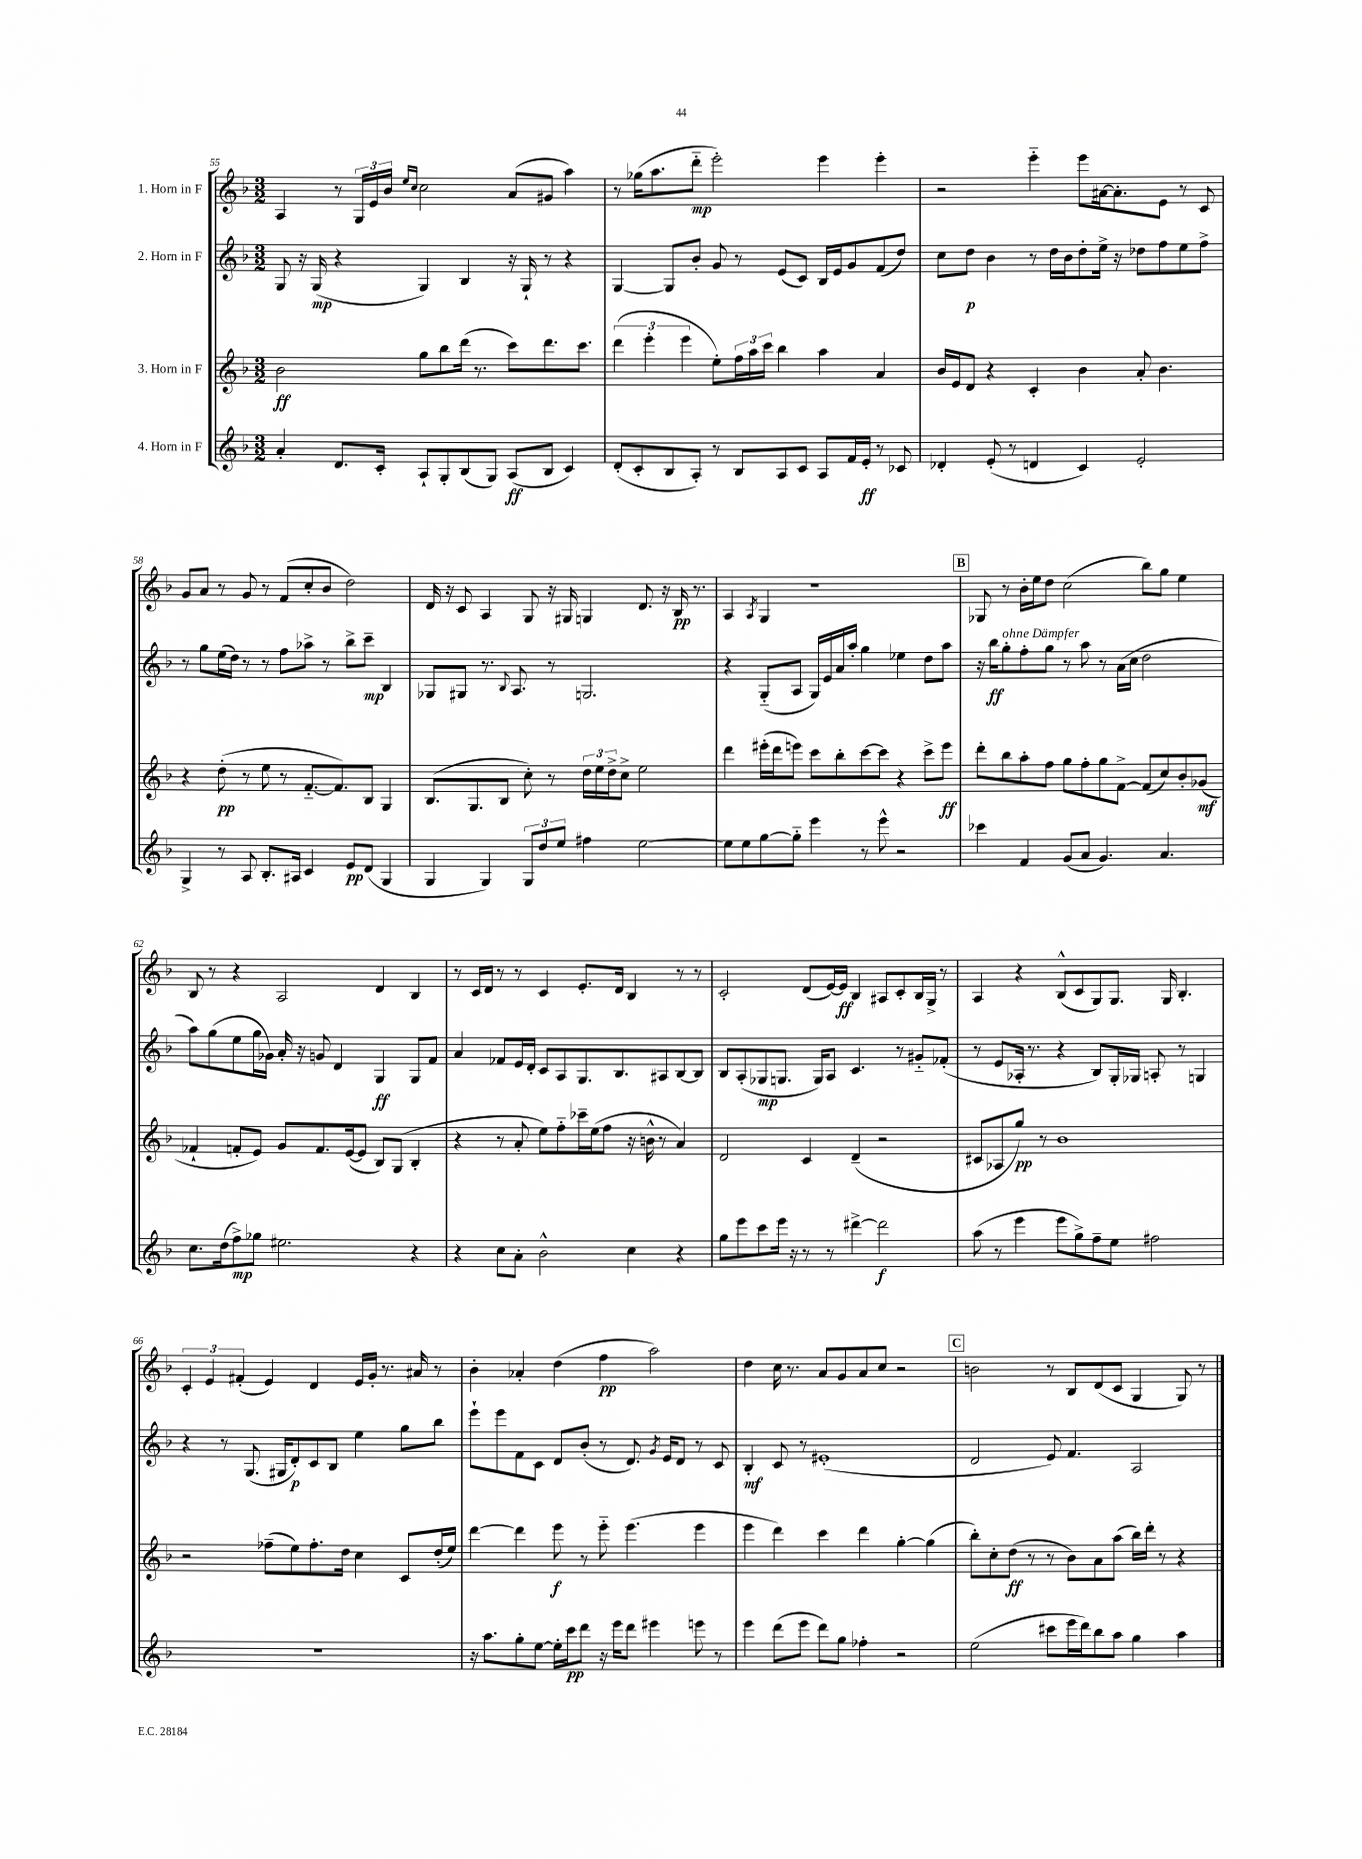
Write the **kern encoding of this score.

**kern	**dynam	**kern	**dynam	**kern	**dynam	**kern	**dynam
*part4	*part4	*part3	*part3	*part2	*part2	*part1	*part1
*staff4	*staff4	*staff3	*staff3	*staff2	*staff2	*staff1	*staff1
*I"4. Horn in F	*	*I"3. Horn in F	*	*I"2. Horn in F	*	*I"1. Horn in F	*
*clefG2	*	*clefG2	*	*clefG2	*	*clefG2	*
*k[b-]	*	*k[b-]	*	*k[b-]	*	*k[b-]	*
*M3/2	*	*M3/2	*	*M3/2	*	*M3/2	*
=55	=55	=55	=55	=55	=55	=55	=55
4a'/	.	2b-\	ff	8G/	.	4A/	.
.	.	.	.	16r	.	.	.
.	.	.	.	(16G/	mp	.	.
8.d/L	.	.	.	4r	.	8r	.
.	.	.	.	.	.	24G/LL	.
.	.	.	.	.	.	24e/	.
16c'/Jk	.	.	.	.	.	.	.
.	.	.	.	.	.	24b-/JJ	.
.	.	.	.	.	.	16qqee/LL	.
.	.	.	.	.	.	16qqcc/JJ	.
8A`/L	.	8gg\L	.	4G/)	.	2cc\	.
8G'/	.	8bb-\	.	.	.	.	.
(8B-/	.	(16ddd\Jk	.	4B-/	.	.	.
.	.	8.r	.	.	.	.	.
8G/J)	.	.	.	.	.	.	.
(8A/L	ff	8ccc\L)	.	16r	.	(8a/L	.
.	.	.	.	16G`/	.	.	.
8B-/J	.	8.ddd\	.	8r	.	8g#X/J	.
4c/)	.	.	.	4r	.	4aa\)	.
.	.	8.ccc\J	.	.	.	.	.
=56	=56	=56	=56	=56	=56	=56	=56
(8d'/L	.	(6ddd\	.	[4G/	.	8r	.
8c'/	.	.	.	.	.	(16gg-X\KL	.
.	.	6eee'\	.	.	.	.	.
.	.	.	.	.	.	8.aa\	.
8B-/	.	.	.	8G/L]	.	.	.
.	.	6eee\	.	.	.	.	.
8A'/J)	.	.	.	8b-'/J	.	8ddd\J	mp
8r	.	8ee'\L)	.	8g/	.	2eee'\)	.
8B-/L	.	24ff\L	.	8r	.	.	.
.	.	24aa\	.	.	.	.	.
.	.	24ccc\JJ	.	.	.	.	.
8A/	.	4bb-\	.	(8e/L	.	.	.
8c/J	.	.	.	8c/J)	.	.	.
8A/L	.	4aa\	.	16B-/LL	.	4eee\	.
.	.	.	.	16e/J	.	.	.
16f/L	.	.	.	8g/	.	.	.
16e'/JJ	ff	.	.	.	.	.	.
8r	.	4a/	.	(8f/	.	4eee'\	.
8c-X/	.	.	.	8dd/J)	.	.	.
=57	=57	=57	=57	=57	=57	=57	=57
4d-X'/	.	16b-/LL	.	8cc\L	.	2r	.
.	.	16e/J	.	.	.	.	.
.	.	8d/J	.	8dd\J	p	.	.
(8e'/	.	4r	.	4b-\	.	.	.
8r	.	.	.	.	.	.	.
4dn/	.	4c'/	.	8r	.	4eee\	.
.	.	.	.	16dd\LL	.	.	.
.	.	.	.	16b-\J	.	.	.
4c/)	.	4b-\	.	8dd'\	.	8eee\L	.
.	.	.	.	16ee^\Jk	.	[16a#X\k	.
.	.	.	.	16r	.	8.a#'\]	.
2e'/	.	8a'/	.	8dd-X\L	.	.	.
.	.	4.b-\	.	8ff\	.	8e\J	.
.	.	.	.	8ee\	.	8r	.
.	.	.	.	8ff^\J	.	8c/	.
!!LO:LB:g=z
=58	=58	=58	=58	=58	=58	=58	=58
4G^/	.	4r	.	8r	.	8g/L	.
.	.	.	.	8gg\L	.	8a/J	.
8r	.	(8dd'\	pp	(16ee\L	.	8r	.
.	.	.	.	16dd\JJ)	.	.	.
8A/	.	8r	.	8r	.	8g/	.
8.B-'/L	.	8ee\	.	8r	.	8r	.
.	.	8r	.	8ff\L	.	(8f/L	.
16A#X/Jk	.	.	.	.	.	.	.
4c/	.	[8.f/L	.	8aa-X^\J	.	8cc'/	.
.	.	.	.	8r	.	8b-/J	.
.	.	8.f/])	.	.	.	.	.
8e/L	pp	.	.	8bb-^\L	.	2dd\)	.
(8d/J	.	8B-/J	.	8ccc~\J	mp	.	.
4G/	.	4G/	.	4B-/	.	.	.
=59	=59	=59	=59	=59	=59	=59	=59
4G/	.	(8.B-/L	.	8G-X/L	.	16d/	.
.	.	.	.	.	.	16r	.
.	.	.	.	8G#X/J	.	8c/	.
.	.	8.G/	.	.	.	.	.
4G/)	.	.	.	8.r	.	4A/	.
.	.	8B-/J	.	.	.	.	.
.	.	.	.	8qqB-/	.	.	.
.	.	.	.	8.A/	.	.	.
12G/L	.	8cc'\)	.	.	.	8G/	.
12dd/	.	.	.	.	.	.	.
.	.	8r	.	8r	.	16r	.
12ee/J	.	.	.	.	.	.	.
.	.	.	.	.	.	16G#X/	.
4ff#X\	.	24dd\LL	.	2.Gn/	.	4Gn/	.
.	.	24ee\	.	.	.	.	.
.	.	24dd^\J	.	.	.	.	.
.	.	8cc^\J	.	.	.	.	.
[2ee\	.	2ee\	.	.	.	8.d/	.
.	.	.	.	.	.	16r	.
.	.	.	.	.	.	16B-/	pp
.	.	.	.	.	.	8.r	.
=60	=60	=60	=60	=60	=60	=60	=60
8ee\L]	.	4ddd\	.	4r	.	4A/	.
8ee\	.	.	.	.	.	.	.
.	.	.	.	.	.	8qA/	.
[8gg\	.	(16eee#X'\LL	.	(8G/L	.	4G/	.
.	.	16ddd\J	.	.	.	.	.
8gg\J]	.	8eeen\J)	.	8A/J	.	.	.
4eee\	.	8ccc\L	.	16G/LL)	.	1r	.
.	.	.	.	16e/	.	.	.
.	.	8bb-'\	.	16a/	.	.	.
.	.	.	.	16aa'/JJ	.	.	.
8r	.	[8ccc\	.	4gg\	.	.	.
8eee^^\	.	8ccc\J]	.	.	.	.	.
2r	.	4r	.	4ee-X\	.	.	.
.	.	8ccc^\L	.	8dd\L	.	.	.
.	.	8eee\J	ff	8aa\J	.	.	.
!!LO:REH:place=s1:t=B
=61	=61	=61	=61	=61	=61	=61	=61
4ccc-X\	.	8ddd'\L	.	16r	.	8G-X/	.
.	.	.	.	16bb-\KL	ff	.	.
!	!	!	!	!LO:TX:a:i:t=ohne Dämpfer	!	!	!
.	.	8bb-\	.	8gg'\	.	8r	.
4f/	.	8aa'\	.	8ff'\	.	16b-'\LL	.
.	.	.	.	.	.	16ee\J	.
.	.	8ff\J	.	8gg\J	.	8dd\J	.
(8g/L	.	8gg\L	.	8r	.	(2cc\	.
8a/J	.	8ff'\	.	8aa\	.	.	.
4.g/)	.	8gg\	.	8r	.	.	.
.	.	[8f^\J	.	(16a\LL	.	.	.
.	.	.	.	16cc\JJ	.	.	.
.	.	(8f/L]	.	2dd\	.	8bb-\L)	.
4.a/	.	8cc/)	.	.	.	8gg\J	.
.	.	8b-'/	.	.	.	4ee\	.
.	.	(8g-X/J	mf	.	.	.	.
!!LO:LB:g=z
=62	=62	=62	=62	=62	=62	=62	=62
8.cc\L	.	4f-X`/	.	8aa\L)	.	8B-/	.
.	.	.	.	(8gg\	.	8r	.
(16dd\k	.	.	.	.	.	.	.
8ff^\)	mp	8fn'/L	.	8ee\	.	4r	.
8gg-X\J	.	8e/J)	.	16gg\L	.	.	.
.	.	.	.	16g-X\JJ)	.	.	.
2.ee#X\	.	8g/L	.	16a'/	.	2A/	.
.	.	.	.	16r	.	.	.
.	.	8.f/	.	8gn/	.	.	.
.	.	.	.	4d/	.	.	.
.	.	([16e/k	.	.	.	.	.
.	.	8e/J]	.	.	.	.	.
.	.	8B-/L)	.	4G/	ff	4d/	.
.	.	(8G/J	.	.	.	.	.
4r	.	4B-'/	.	8G/L	.	4B-/	.
.	.	.	.	8f/J	.	.	.
=63	=63	=63	=63	=63	=63	=63	=63
4r	.	4r	.	4a/	.	8r	.
.	.	.	.	.	.	16c/LL	.
.	.	.	.	.	.	16d/JJ	.
8cc\L	.	8r	.	8f-X/L	.	8r	.
8a'\J	.	8a'/	.	16e/L	.	8r	.
.	.	.	.	16d'/JJ	.	.	.
2b-^^\	.	8ee\L)	.	8c/L	.	4c/	.
.	.	8ff\	.	8A/	.	.	.
.	.	16ccc-X~\L	.	8.G/	.	8.e'/L	.
.	.	(16ee\J	.	.	.	.	.
.	.	8ff\J	.	.	.	.	.
.	.	.	.	8.B-/	.	16d/Jk	.
4cc\	.	16r	.	.	.	4B-/	.
.	.	16bn^^\	.	.	.	.	.
.	.	8r	.	8A#X/	.	.	.
4r	.	4a/)	.	[8B-/	.	8r	.
.	.	.	.	8B-/J]	.	8r	.
=64	=64	=64	=64	=64	=64	=64	=64
8gg\L	.	2d/	.	8B-/L	.	2c'/	.
8eee\	.	.	.	(8A'/	.	.	.
8ccc\	.	.	.	8G-X/	mp	.	.
16eee\Jk	.	.	.	8.Gn/J	.	.	.
16r	.	.	.	.	.	.	.
8r	.	4c/	.	.	.	(8d/L	.
.	.	.	.	16G/KL)	.	.	.
8r	.	.	.	8A/J	.	[16e/L)	.
.	.	.	.	.	.	16e/JJ]	ff
[4ddd#X^\	.	(4d~/	.	4.c/	.	4B-/	.
2ddd#\]	f	2r	.	.	.	8A#X/L	.
.	.	.	.	8r	.	8c'/	.
.	.	.	.	8g#X/L	.	16B-/L	.
.	.	.	.	.	.	16G^/JJ	.
.	.	.	.	(8f-X'/J	.	8r	.
=65	=65	=65	=65	=65	=65	=65	=65
(8aa\	.	8c#X/L	.	8r	.	4A/	.
8r	.	8A-X/	.	8e/L	.	.	.
4eee\	.	8gg/J)	pp	16A-X'/Jk	.	4r	.
.	.	.	.	8.r	.	.	.
.	.	8r	.	.	.	.	.
8eee\L	.	1b-	.	4r	.	(8B-^^/L	.
8gg^\)	.	.	.	.	.	8c/	.
8ff~\	.	.	.	8B-/L)	.	8G/)	.
8ee\J	.	.	.	16G'/L	.	8.G/J	.
.	.	.	.	16G-X/JJ	.	.	.
2ff#X\	.	.	.	8An'/	.	.	.
.	.	.	.	.	.	16G/	.
.	.	.	.	8r	.	4.B-'/	.
.	.	.	.	4Gn/	.	.	.
!!LO:LB:g=z
=66	=66	=66	=66	=66	=66	=66	=66
1.r	.	2r	.	4r	.	6c'/	.
.	.	.	.	.	.	6e/	.
.	.	.	.	8r	.	.	.
.	.	.	.	.	.	(6f#X'/	.
.	.	.	.	(8.G/	.	.	.
.	.	(8ff-X~\L	.	.	.	4e/)	.
.	.	.	.	16G#X/KL	.	.	.
.	.	8ee\)	.	8d'/)	p	.	.
.	.	8.ff-'\	.	8c/	.	4d/	.
.	.	.	.	8B-/J	.	.	.
.	.	16dd\Jk	.	.	.	.	.
.	.	4cc\	.	4ee\	.	16e/LL	.
.	.	.	.	.	.	16g'/JJ	.
.	.	.	.	.	.	8.r	.
.	.	8c/L	.	8gg\L	.	.	.
.	.	.	.	.	.	16a#X/	.
.	.	(16dd'/L	.	8bb-\J	.	8r	.
.	.	16ee/JJ)	.	.	.	.	.
=67	=67	=67	=67	=67	=67	=67	=67
16r	.	[4ddd\	.	8eee`\L	.	4b-'\	.
8.aa\L	.	.	.	.	.	.	.
.	.	.	.	8eee\	.	.	.
8gg'\	.	4ddd\]	.	8f\	.	4a-X'/	.
[8ee\J	.	.	.	8c\J	.	.	.
16ee'\LL]	.	8eee\	f	8d/L	.	(4dd\	.
16ccc\J	pp	.	.	.	.	.	.
8ddd\J	.	8r	.	(8b-'/J	.	.	.
16r	.	8eee\	.	8r	.	4ff\	pp
16eee\KL	.	.	.	.	.	.	.
8ddd\J	.	(4.eee\	.	8.d/)	.	.	.
4eee#X\	.	.	.	.	.	2aa\)	.
.	.	.	.	8qg/	.	.	.
.	.	.	.	16e/KL	.	.	.
.	.	.	.	8d/J	.	.	.
8eeen\	.	4eee\	.	8r	.	.	.
8r	.	.	.	8c/	.	.	.
=68	=68	=68	=68	=68	=68	=68	=68
4eee\	.	4eee\	.	4B-'/	mf	4dd\	.
(8ddd\L	.	4ddd\)	.	8c/	.	16cc\	.
.	.	.	.	.	.	8.r	.
8eee\J	.	.	.	8r	.	.	.
8ddd\L)	.	4ccc\	.	(1e#X'	.	8a/L	.
8gg\J	.	.	.	.	.	8g/	.
4ff-X'\	.	4ddd\	.	.	.	8a/	.
.	.	.	.	.	.	8cc/J	.
2r	.	[4gg'\	.	.	.	2r	.
.	.	(4gg\]	.	.	.	.	.
!!LO:REH:place=s1:t=C
=69	=69	=69	=69	=69	=69	=69	=69
(2ee\	.	8bb-'\L)	.	2d/	.	2bn\	.
.	.	8cc'\	.	.	.	.	.
.	.	(8dd\J	ff	.	.	.	.
.	.	8r	.	.	.	.	.
8ccc#X\L	.	8r	.	8e/)	.	8r	.
16eee\L	.	8b-\L)	.	4.f/	.	8B-/L	.
16ddd\J)	.	.	.	.	.	.	.
8bb-\	.	8a\	.	.	.	(8d/	.
8aa\J	.	(8aa\J	.	.	.	8c/J	.
4gg\	.	16bb-\LL)	.	2A/	.	4G/	.
.	.	16ddd'\JJ	.	.	.	.	.
.	.	8r	.	.	.	.	.
4aa\	.	4r	.	.	.	8G/)	.
.	.	.	.	.	.	8r	.
==	==	==	==	==	==	==	==
*-	*-	*-	*-	*-	*-	*-	*-
